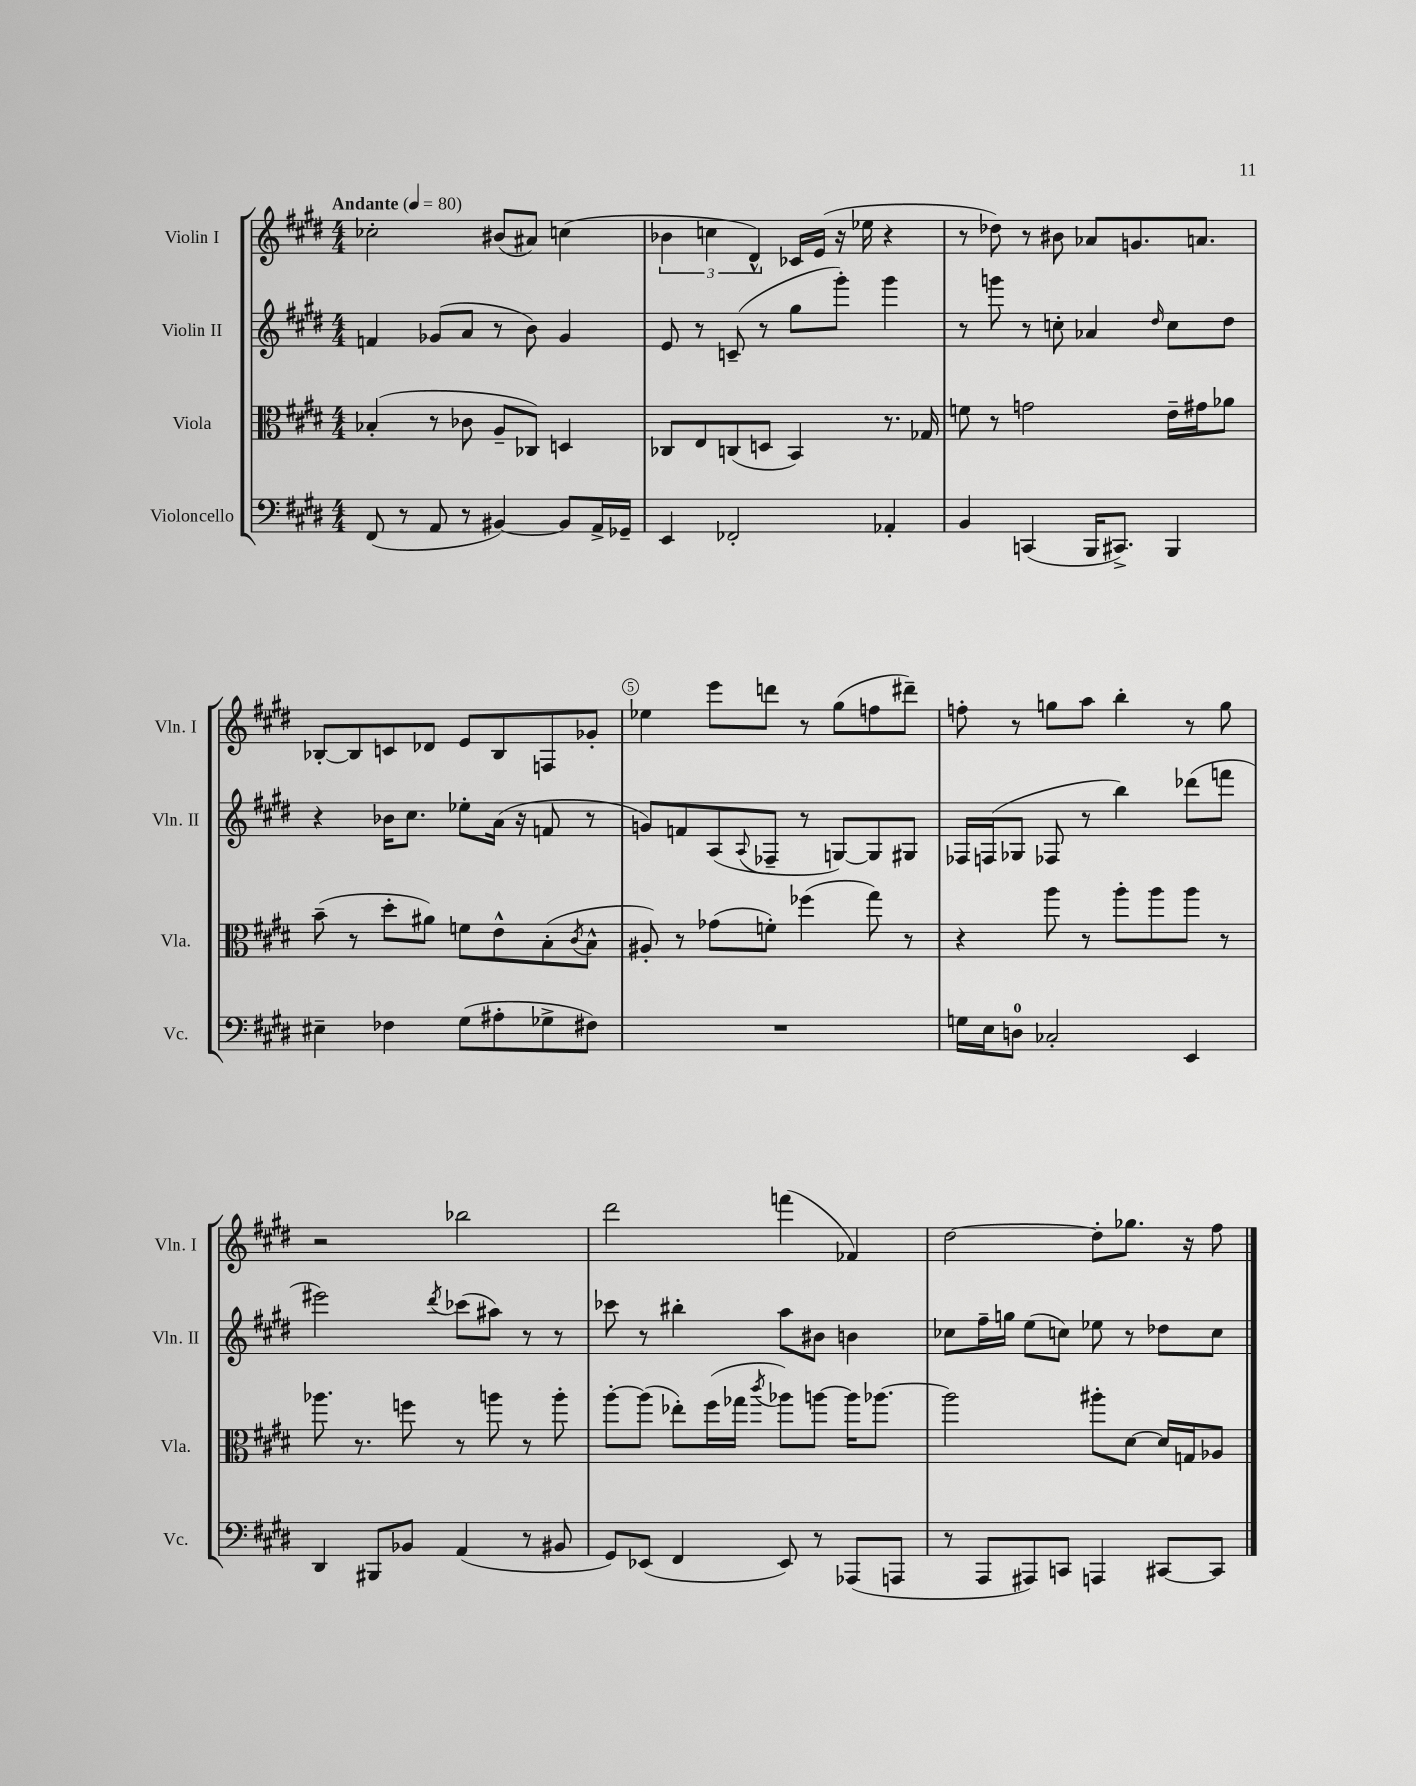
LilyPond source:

<<
\new StaffGroup <<
\new Staff = "s0" \with { instrumentName = "Violin I" shortInstrumentName = "Vln. I" } {
    \clef treble \key e \major \numericTimeSignature \time 4/4 \tempo "Andante" 4 = 80
    ces''2-. bis'8( ais'8) c''4( |
    \tuplet 3/2 { bes'4 c''4 dis'4-^) } ces'16 e'16( r16 ees''16 r4 |
    r8 des''8) r8 bis'8 aes'8 g'8. a'8. |
    bes8~-. bes8 c'8 des'8 e'8 bes8 f8 ges'8-. |
    ees''4 e'''8 d'''8 r8 gis''8( f''8 dis'''8--) |
    f''8-. r8 g''8 a''8 b''4-. r8 g''8 |
    r2 bes''2 |
    dis'''2 f'''4( fes'4) |
    dis''2~ dis''8-. ges''8. r16 fis''8 \bar "|." |
}
\new Staff = "s1" \with { instrumentName = "Violin II" shortInstrumentName = "Vln. II" } {
    \clef treble \key e \major \numericTimeSignature \time 4/4
    f'4 ges'8( a'8 r8 b'8) ges'4 |
    e'8 r8 c'8--( r8 gis''8 gis'''8-.) gis'''4 |
    r8 g'''8 r8 c''8-. aes'4 \grace { dis''16 } c''8 dis''8 |
    r4 bes'16 cis''8. ees''8-. a'16( r16 f'8 r8 |
    g'8) f'8 a8( \appoggiatura { a8 } fes8-- r8 g8~) g8 gis8 |
    fes16 f16( ges8 fes8 r8 b''4) des'''8( f'''8 |
    eis'''2) \acciaccatura { dis'''8 } ces'''8( ais''8) r8 r8 |
    ces'''8 r8 bis''4-. a''8 bis'8 b'4 |
    ces''8 fis''16-- g''16 e''8( c''8) ees''8 r8 des''8 c''8 \bar "|." |
}
\new Staff = "s2" \with { instrumentName = "Viola" shortInstrumentName = "Vla." } {
    \clef alto \key e \major \numericTimeSignature \time 4/4
    bes4-.( r8 ces'8 a8-- ces8) d4 |
    ces8 e8 c8( d8 b,4) r8. ges16 |
    f'8 r8 g'2 e'16-- gis'16 aes'8 |
    b'8--( r8 dis''8-. ais'8) f'8 e'8-^ b8-.( \acciaccatura { cis'8 } b8-^ |
    ais8-.) r8 ges'8( f'8-.) fes''4( gis''8) r8 |
    r4 a''8 r8 a''8-. a''8 a''8 r8 |
    aes''8. r8. f''8 r8 a''8 r8 a''8-. |
    a''8~-. a''8( ees''8-.) fis''16( ges''16 \acciaccatura { cis'''8 } aes''8) a''8~ a''16 aes''8.~ |
    aes''2 ais''8-. dis'8~ dis'16 g16 aes8 \bar "|." |
}
\new Staff = "s3" \with { instrumentName = "Violoncello" shortInstrumentName = "Vc." } {
    \clef bass \key e \major \numericTimeSignature \time 4/4
    fis,8( r8 a,8 r8 bis,4~) bis,8 a,16-> ges,16-- |
    e,4 fes,2-. aes,4-. |
    b,4 c,4( b,,16 cis,8.->) b,,4 |
    eis4-- fes4 gis8( ais8-. ges8-> fis8) |
    R1 |
    g16 e16 d8-0 ces2-. e,4 |
    dis,4 bis,,8 bes,8 a,4( r8 bis,8 |
    gis,8) ees,8( fis,4 ees,8) r8 aes,,8( a,,8 |
    r8 a,,8 ais,,8) c,8 a,,4 cis,8~ cis,8 \bar "|." |
}
>>
>>
\layout { \context { \Score \override BarNumber.break-visibility = ##(#f #t #t) barNumberVisibility = #(every-nth-bar-number-visible 5) \override BarNumber.stencil = #(make-stencil-circler 0.1 0.3 ly:text-interface::print) } }
